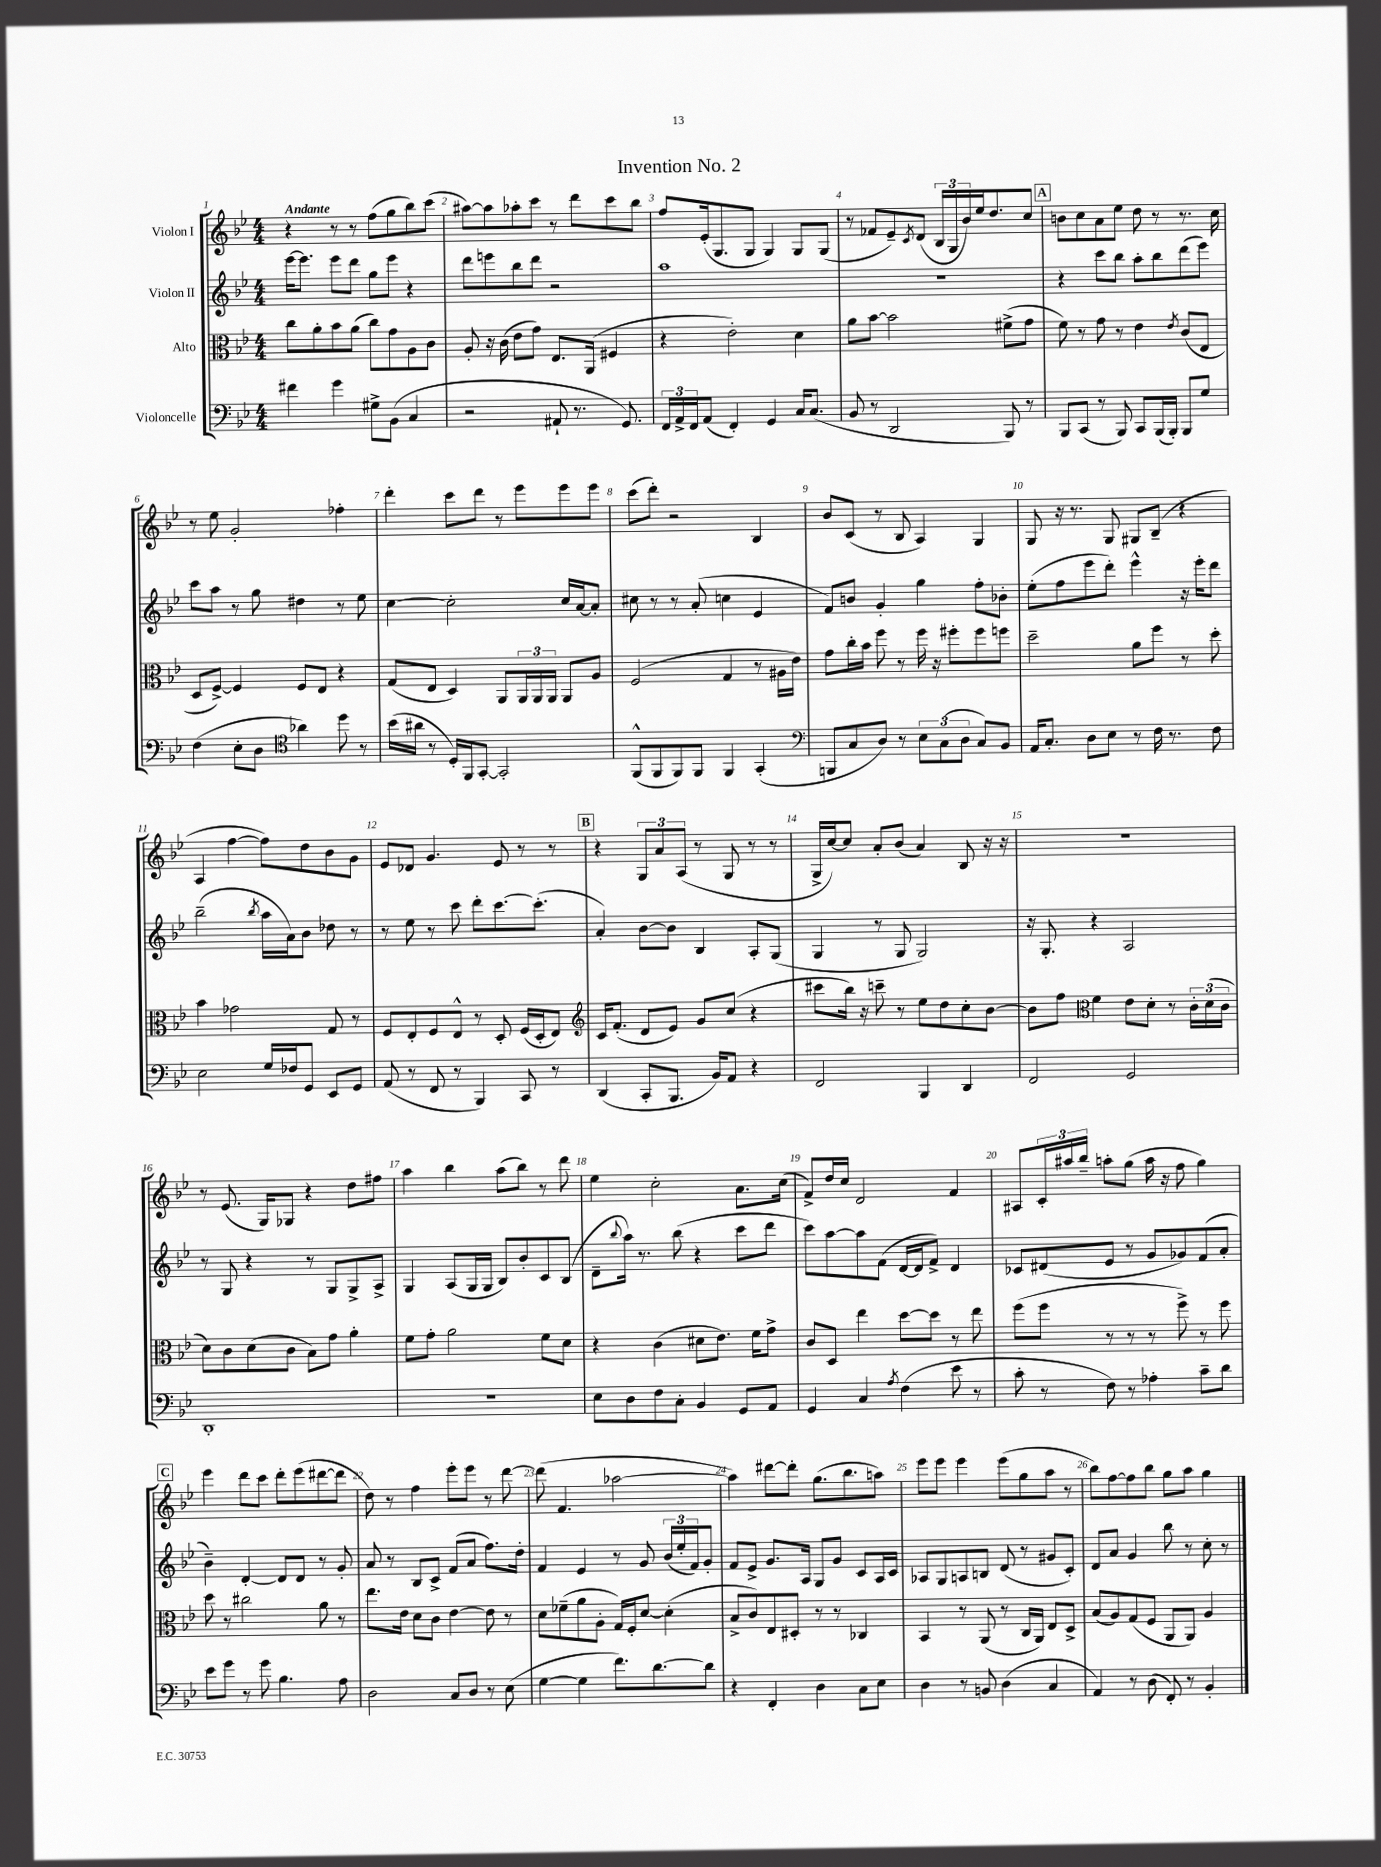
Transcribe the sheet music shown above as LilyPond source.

\header { title = "Invention No. 2" }
<<
\new StaffGroup <<
\new Staff = "s0" \with { instrumentName = "Violon I" } {
    \clef treble \key bes \major \numericTimeSignature \time 4/4 \tempo "Andante"
    r4 r8 r8 f''8( g''8 bes''8) c'''8( |
    ais''8~) ais''8 aes''8-. c'''8 r8 d'''8 c'''8 bes''8 |
    f''8 ees'16-.( g8. g8 g4) g8 g8( |
    r8 fes'8 ees'8--) \acciaccatura { c'8 } d'8( \tuplet 3/2 { bes16 g16 bes'16) } ees''16 d''8. c''8 |
    \mark \markup { \box "A" } b'8 c''8 a'8 ees''8 d''8 r8 r8. c''16 |
    r8 ees''8 g'2-. fes''4-. |
    d'''4-. c'''8 d'''8 r8 ees'''8 ees'''8 ees'''8 |
    c'''8( d'''8-.) r2 bes4 |
    bes'8 c'8( r8 bes8 a4) g4 |
    g8 r16 r8. g8 gis8 bes8--( r4 |
    a4 f''4~ f''8) d''8 bes'8 g'8 |
    ees'8 des'8 g'4. ees'8 r8 r8 |
    \mark \markup { \box "B" } r4 \tuplet 3/2 { g8 a'8 a8( } r8 g8 r8 r8 |
    g16-> c''16~) c''8 a'8-. bes'8( a'4) bes8 r16 r16 |
    r1 |
    r8 ees'8.( g16) ges8 r4 d''8 fis''8 |
    a''4 bes''4 a''8( bes''8) r8 d'''8 |
    ees''4 c''2-. a'8. c''16( |
    f'8->) d''16 c''16 d'2 f'4 |
    ais8 \tuplet 3/2 { c'16-. ais''16 bes''16-- } a''8-. g''8( a''16 r16 f''8 g''4) |
    \mark \markup { \box "C" } ees'''4 d'''8 c'''8 d'''8-. ees'''8( dis'''8~ dis'''8 |
    d''8) r8 f''4 ees'''8-. ees'''8 r8 d'''8~ |
    d'''8( f'4. aes''2~ |
    aes''4) dis'''8~ dis'''8-. g''8.( bes''8. a''8) |
    ees'''8 ees'''8 ees'''4 ees'''8( g''8 a''8 r8 |
    bes''8) f''8~ f''8 bes''8 g''8 a''8 g''4 \bar "|." |
}
\new Staff = "s1" \with { instrumentName = "Violon II" } {
    \clef treble \key bes \major \numericTimeSignature \time 4/4
    ees'''16~ ees'''8. ees'''8 d'''8 g''8 ees'''8 r4 |
    d'''8 e'''8 bes''8 d'''8 r2 |
    a''1 |
    R1 |
    \mark \markup { \box "A" } r4 c'''8 bes''8 a''8-. bes''8 d'''8( ees'''8) |
    c'''8 a''8 r8 g''8 dis''4 r8 ees''8 |
    c''4~ c''2-. c''16 a'16~ a'8-. |
    cis''8 r8 r8 a'8-.( c''4 ees'4 |
    f'8) b'8 g'4-. g''4 f''8-. bes'8-. |
    ees''8-.( f''8 ees'''8 d'''8-.) ees'''4-^ r16 ees'''16-. d'''8 |
    bes''2--( \acciaccatura { bes''8 } a''16 a'16) bes'8 des''8 r8 |
    r8 ees''8 r8 c'''8 d'''8-. c'''8.~ c'''8.-.( |
    \mark \markup { \box "B" } a'4-.) bes'8~ bes'8 bes4 a8-. g8( |
    g4 r8 g8 g2) |
    r16 g8.-. r4 a2 |
    r8 g8 r4 r8 g8 g8-> a8-> |
    g4 a8( g16 g16 bes8) bes'8-. c'8 bes8( |
    d'8-- \appoggiatura { bes''8 } a''16) r8. bes''8( r4 c'''8 d'''8 |
    c'''8) a''8~ a''8 f'8( d'16~ d'16 f'8->) d'4 |
    ces'8 dis'8( ees'8 r8 g'8 ges'8) f'8( a'8-. |
    \mark \markup { \box "C" } bes'4--) d'4~-. d'8 d'8 r8 g'8-. |
    a'8 r8 bes8 c'8-> f'8( a'8 f''8.) d''16-. |
    f'4 ees'4 r8 g'8 \tuplet 3/2 { bes'16( ees''16-. f'16) } g'8-. |
    f'8 ees'8-> g'8. a16 g8 g'8 c'8 a16 c'16 |
    aes8 g8 a8 b8 d'8( r8 gis'8 c'8-.) |
    d'8 a'8 g'4 bes''8 r8 c''8-. r8 \bar "|." |
}
\new Staff = "s2" \with { instrumentName = "Alto" } {
    \clef alto \key bes \major \numericTimeSignature \time 4/4
    c''8 a'8-. bes'8 a'8( c''8) g'8 a8 c'8 |
    a8-. r16 c'16( ees'8 g'8) ees8. a,16( fis4 |
    r4 ees'2-.) d'4 |
    a'8 bes'8~ bes'2 fis'8->( g'8 |
    \mark \markup { \box "A" } f'8) r8 g'8 r8 ees'4 \acciaccatura { ees'8 } c'8( ees8 |
    d8 f8~->) f4 f8 ees8 r4 |
    g8( ees8 d4) a,8 \tuplet 3/2 { a,16 a,16 a,16 } a,8 a8 |
    f2( g4 r8 ais16 ees'16) |
    g'8 c''16-. bes'16 f''8 r8 f''16 r16 fis''8-. fis''8 f''8 |
    d''2-- a'8 f''8 r8 d''8-. |
    bes'4 ges'2 g8 r8 |
    f8 ees8-. f8 ees8-^ r8 d8-. f16( d16-. ees8) |
    \mark \markup { \box "B" } \clef treble c'16 f'8.-.( d'8 ees'8) g'8 c''8( r4 |
    cis'''8 bes''16) r16 c'''8-- r8 ees''8 d''8 c''8-. bes'8~ |
    bes'8 f''8 \clef alto f'4 ees'8 d'8-. r8 \tuplet 3/2 { c'16-. d'16( c'16 } |
    d'8) c'8 d'8( c'8 bes8) g'8 a'4-. |
    f'8 g'8-. a'2 f'8 d'8 |
    r4 c'4( dis'8 ees'8.) f'16 g'8-> |
    c'8 d8 ees''4 d''8~ d''8 r8 ees''8 |
    f''8( f''8 r8 r8 r8 f''8->) r8 f''8 |
    \mark \markup { \box "C" } d''8 r8 cis''2 a'8 r8 |
    ees''8. ees'16 d'8 c'8 ees'4~ ees'8 r8 |
    d'8 fes'8--( a'8 a8-. g16) f16-. d'8~ d'4-.( |
    bes8-> c'8) ees8 dis8-. r8 r8 ces4 |
    bes,4 r8 a,8( r8 c16 a,16) ees8 d8-> |
    bes8( a8) g8( f8 a,8 a,8) a4 \bar "|." |
}
\new Staff = "s3" \with { instrumentName = "Violoncelle" } {
    \clef bass \key bes \major \numericTimeSignature \time 4/4
    fis'4 g'4 gis8-> bes,8( c4 |
    r2 ais,8-! r8. g,8.) |
    \tuplet 3/2 { f,16 a,16-> f,16 } a,8( f,4-.) g,4 c16 c8.( |
    bes,8 r8 d,2 bes,,8) r8 |
    \mark \markup { \box "A" } bes,,8 c,8( r8 bes,,8) c,8 bes,,16( bes,,16-.) bes,,8 g8 |
    f4( ees8-. d8 \clef tenor aes'4) d''8 r8 |
    bes'16( ais'16 r8 d16-.) f,16 g,8~-. g,2-. |
    f,8-^( f,8 f,8) f,8 f,4 g,4-.( |
    \clef bass b,,8 c8 d8) r8 \tuplet 3/2 { ees8 c8( d8 } c8) bes,8 |
    a,16 c8.-. d8 ees8 r8 f16 r8. f8 |
    ees2 g16 fes16 g,8 ees,8 g,8 |
    a,8( r8 f,8 r8 bes,,4) c,8 r8 |
    \mark \markup { \box "B" } d,4( c,8-. bes,,8. bes,16) a,8 r4 |
    f,2 bes,,4 d,4 |
    f,2 g,2 |
    d,1-. |
    R1 |
    ees8 d8 f8 c8-. bes,4 g,8 a,8 |
    g,4 c4 \acciaccatura { a8 } f4( ees'8 r8 |
    c'8-. r8 f8) r8 aes4-. c'8-- d'8 |
    \mark \markup { \box "C" } ees'8 g'8 r8 g'8 bes4. a8 |
    d2 c8 d8 r8 ees8( |
    g4~ g4 f'8.) d'8.~ d'8 |
    r4 f,4-. d4 c8 ees8 |
    d4 r8 b,8 d4( c4 |
    a,4) r8 d8( f,8-.) r8 bes,4-. \bar "|." |
}
>>
>>
\layout { \context { \Score \override BarNumber.break-visibility = ##(#f #t #t) barNumberVisibility = #all-bar-numbers-visible } }
